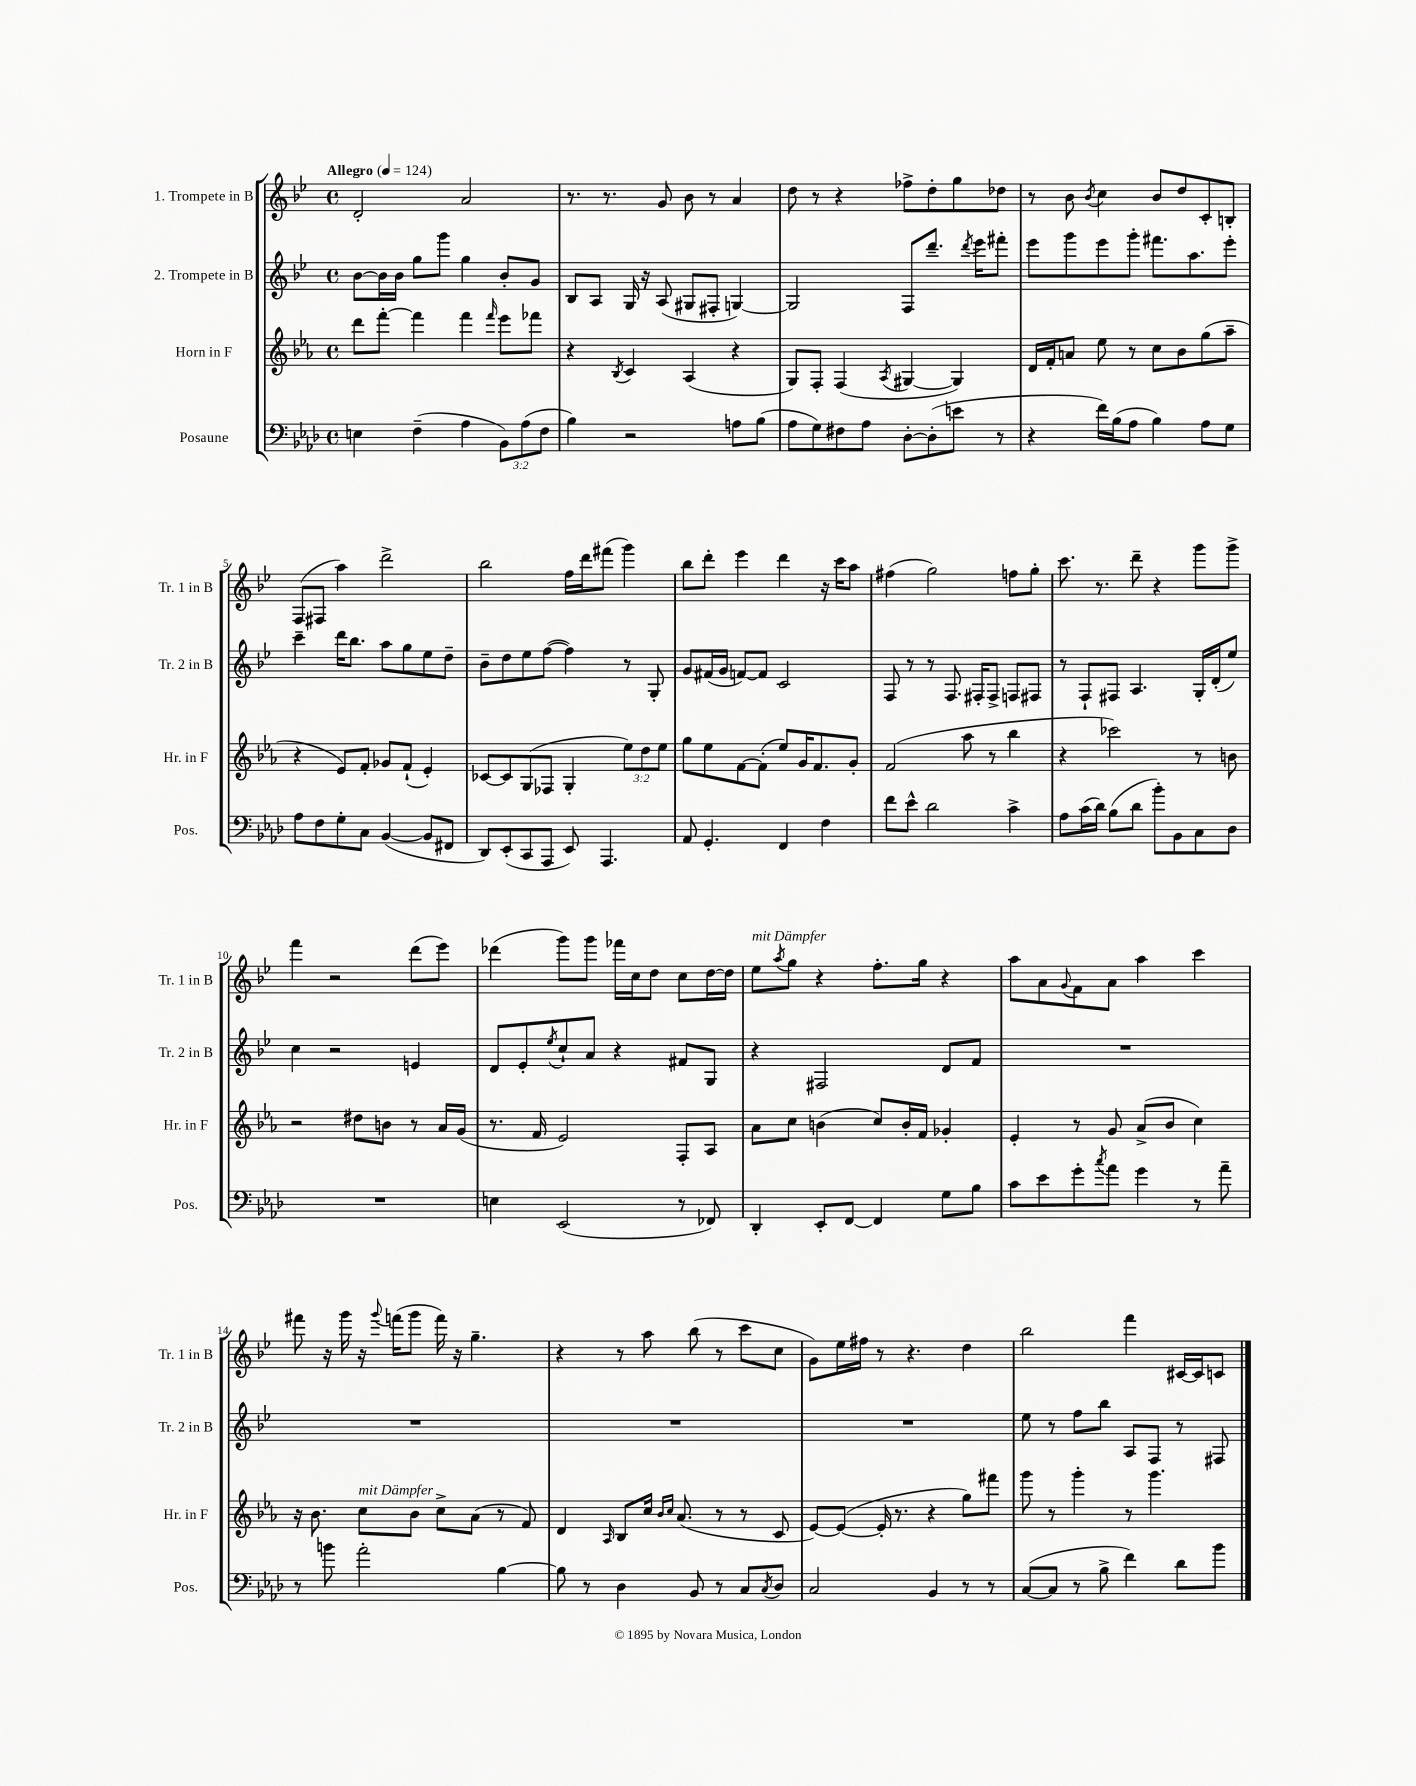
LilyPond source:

<<
\new StaffGroup <<
\new Staff = "s0" \with { instrumentName = "1. Trompete in B" shortInstrumentName = "Tr. 1 in B" } {
    \clef treble \key bes \major \defaultTimeSignature \time 4/4 \tempo "Allegro" 4 = 124
    d'2-. a'2 |
    r8. r8. g'8 bes'8 r8 a'4 |
    d''8 r8 r4 fes''8-> d''8-. g''8 des''8 |
    r8 bes'8 \acciaccatura { bes'8 } c''4 bes'8 d''8 c'8-. b8-. |
    f8( fis8 a''4) d'''2-> |
    bes''2 f''16 d'''16 fis'''8( g'''4) |
    bes''8 d'''8-. ees'''4 d'''4 r16 c'''16 a''8 |
    fis''4( g''2) f''8 g''8-. |
    c'''8. r8. d'''8-- r4 g'''8 g'''8-> |
    f'''4 r2 d'''8( ees'''8) |
    des'''4( g'''8) g'''8 fes'''16 c''16 d''8 c''8 d''16~ d''16 |
    ees''8^\markup { \italic "mit Dämpfer" } \acciaccatura { a''8 } g''8 r4 f''8.-. g''16 r4 |
    a''8 a'8 \appoggiatura { g'8 } f'8 a'8 a''4 c'''4 |
    fis'''8 r16 g'''16 r16 \appoggiatura { g'''8 } f'''16( g'''8 f'''16) r16 g''4.-- |
    r4 r8 a''8 bes''8( r8 c'''8 c''8 |
    g'8) ees''16 fis''16 r8 r4. d''4 |
    bes''2 f'''4 cis'16~ cis'16 c'8 \bar "|." |
}
\new Staff = "s1" \with { instrumentName = "2. Trompete in B" shortInstrumentName = "Tr. 2 in B" } {
    \clef treble \key bes \major \defaultTimeSignature \time 4/4
    bes'8~ bes'16 bes'16 g''8 g'''8 g''4 bes'8-. g'8 |
    bes8 a8 g16 r16 a8( gis8 fis8-. g4~) |
    g2 f8 d'''8.-- \acciaccatura { d'''8 } ees'''16 fis'''8-. |
    ees'''8 g'''8 ees'''8 g'''8-. fis'''8. a''8. ees'''8-. |
    c'''4-- d'''16 bes''8. a''8 g''8 ees''8 d''8-- |
    bes'8-- d''8 ees''8 f''8~( f''4) r8 g8-. |
    g'8 fis'16( g'16 f'8~) f'8 c'2 |
    f8 r8 r8 f8. fis16-. fis8-> f8 fis8 |
    r8 f8-! fis8 a4. g16-. d'16-.( ees''8) |
    c''4 r2 e'4 |
    d'8 ees'8-. \acciaccatura { ees''8 } c''8-! a'8 r4 fis'8 g8 |
    r4 fis2 d'8 f'8 |
    R1 |
    R1 |
    R1 |
    R1 |
    ees''8 r8 f''8 bes''8 a8 f8 r8 fis8 \bar "|." |
}
\new Staff = "s2" \with { instrumentName = "Horn in F" shortInstrumentName = "Hr. in F" } {
    \clef treble \key ees \major \defaultTimeSignature \time 4/4 \override Staff.TupletNumber.text = #tuplet-number::calc-fraction-text
    d'''8 f'''8~-. f'''4 f'''4 \grace { f'''16 } ees'''8 fes'''8 |
    r4 \acciaccatura { bes8 } c'4 aes4( r4 |
    g8) f8-. f4( \acciaccatura { aes8 } gis4~ gis4) |
    d'16 f'16-. a'8 ees''8 r8 c''8 bes'8 g''8( aes''8-- |
    r4 ees'8) f'8-. ges'8 f'8-!( ees'4-.) |
    ces'8~ ces'8 g8( fes8 g4-. \tuplet 3/2 { ees''8) d''8 ees''8 } |
    g''8 ees''8 f'8~ f'8-.( ees''8) g'16 f'8. g'8-. |
    f'2( aes''8 r8 bes''4 |
    r4 ces'''2) r8 b'8 |
    r2 dis''8 b'8 r8 aes'16 g'16( |
    r8. f'16 ees'2) f8-. aes8 |
    aes'8 c''8 b'4( c''8) b'16-. f'16 ges'4-. |
    ees'4-. r8 g'8 aes'8->( bes'8 c''4) |
    r16 bes'8. c''8^\markup { \italic "mit Dämpfer" } bes'8 c''8-> aes'8( r8 f'8) |
    d'4 \grace { aes16 } bes8 c''16 \grace { bes'16 c''16 } aes'8.( r8 r8 c'8 |
    ees'8~) ees'8~( ees'16-. r8. r4 g''8) fis'''8 |
    g'''8 r8 g'''4-. r8 g'''4. \bar "|." |
}
\new Staff = "s3" \with { instrumentName = "Posaune" shortInstrumentName = "Pos." } {
    \clef bass \key aes \major \defaultTimeSignature \time 4/4 \override Staff.TupletNumber.text = #tuplet-number::calc-fraction-text
    e4 f4--( aes4 \tuplet 3/2 { bes,8) aes8( f8 } |
    bes4) r2 a8 bes8( |
    aes8 g8) fis8 aes8 des8~-. des8-.( e'8 r8 |
    r4 f'16) bes16( aes8 bes4) aes8 g8 |
    aes8 f8 g8-. c8 bes,4~( bes,8 fis,8 |
    des,8) ees,8-.( c,8 aes,,8 ees,8) aes,,4. |
    aes,8 g,4.-. f,4 f4 |
    f'8 ees'8-^ des'2 c'4-> |
    aes8 c'16( des'16) bes8( des'8 bes'8-.) bes,8 c8 des8 |
    R1 |
    e4 ees,2( r8 fes,8) |
    des,4-. ees,8-. f,8~ f,4 g8 bes8 |
    c'8 ees'8 g'8-. \acciaccatura { c''8 } aes'8 g'4 r8 aes'8-- |
    r8 b'8 aes'2-. bes4~ |
    bes8 r8 des4 bes,8 r8 c8 \acciaccatura { c8 } des8 |
    c2 bes,4 r8 r8 |
    c8~( c8 r8 bes8-> f'4) des'8 bes'8 \bar "|." |
}
>>
>>
